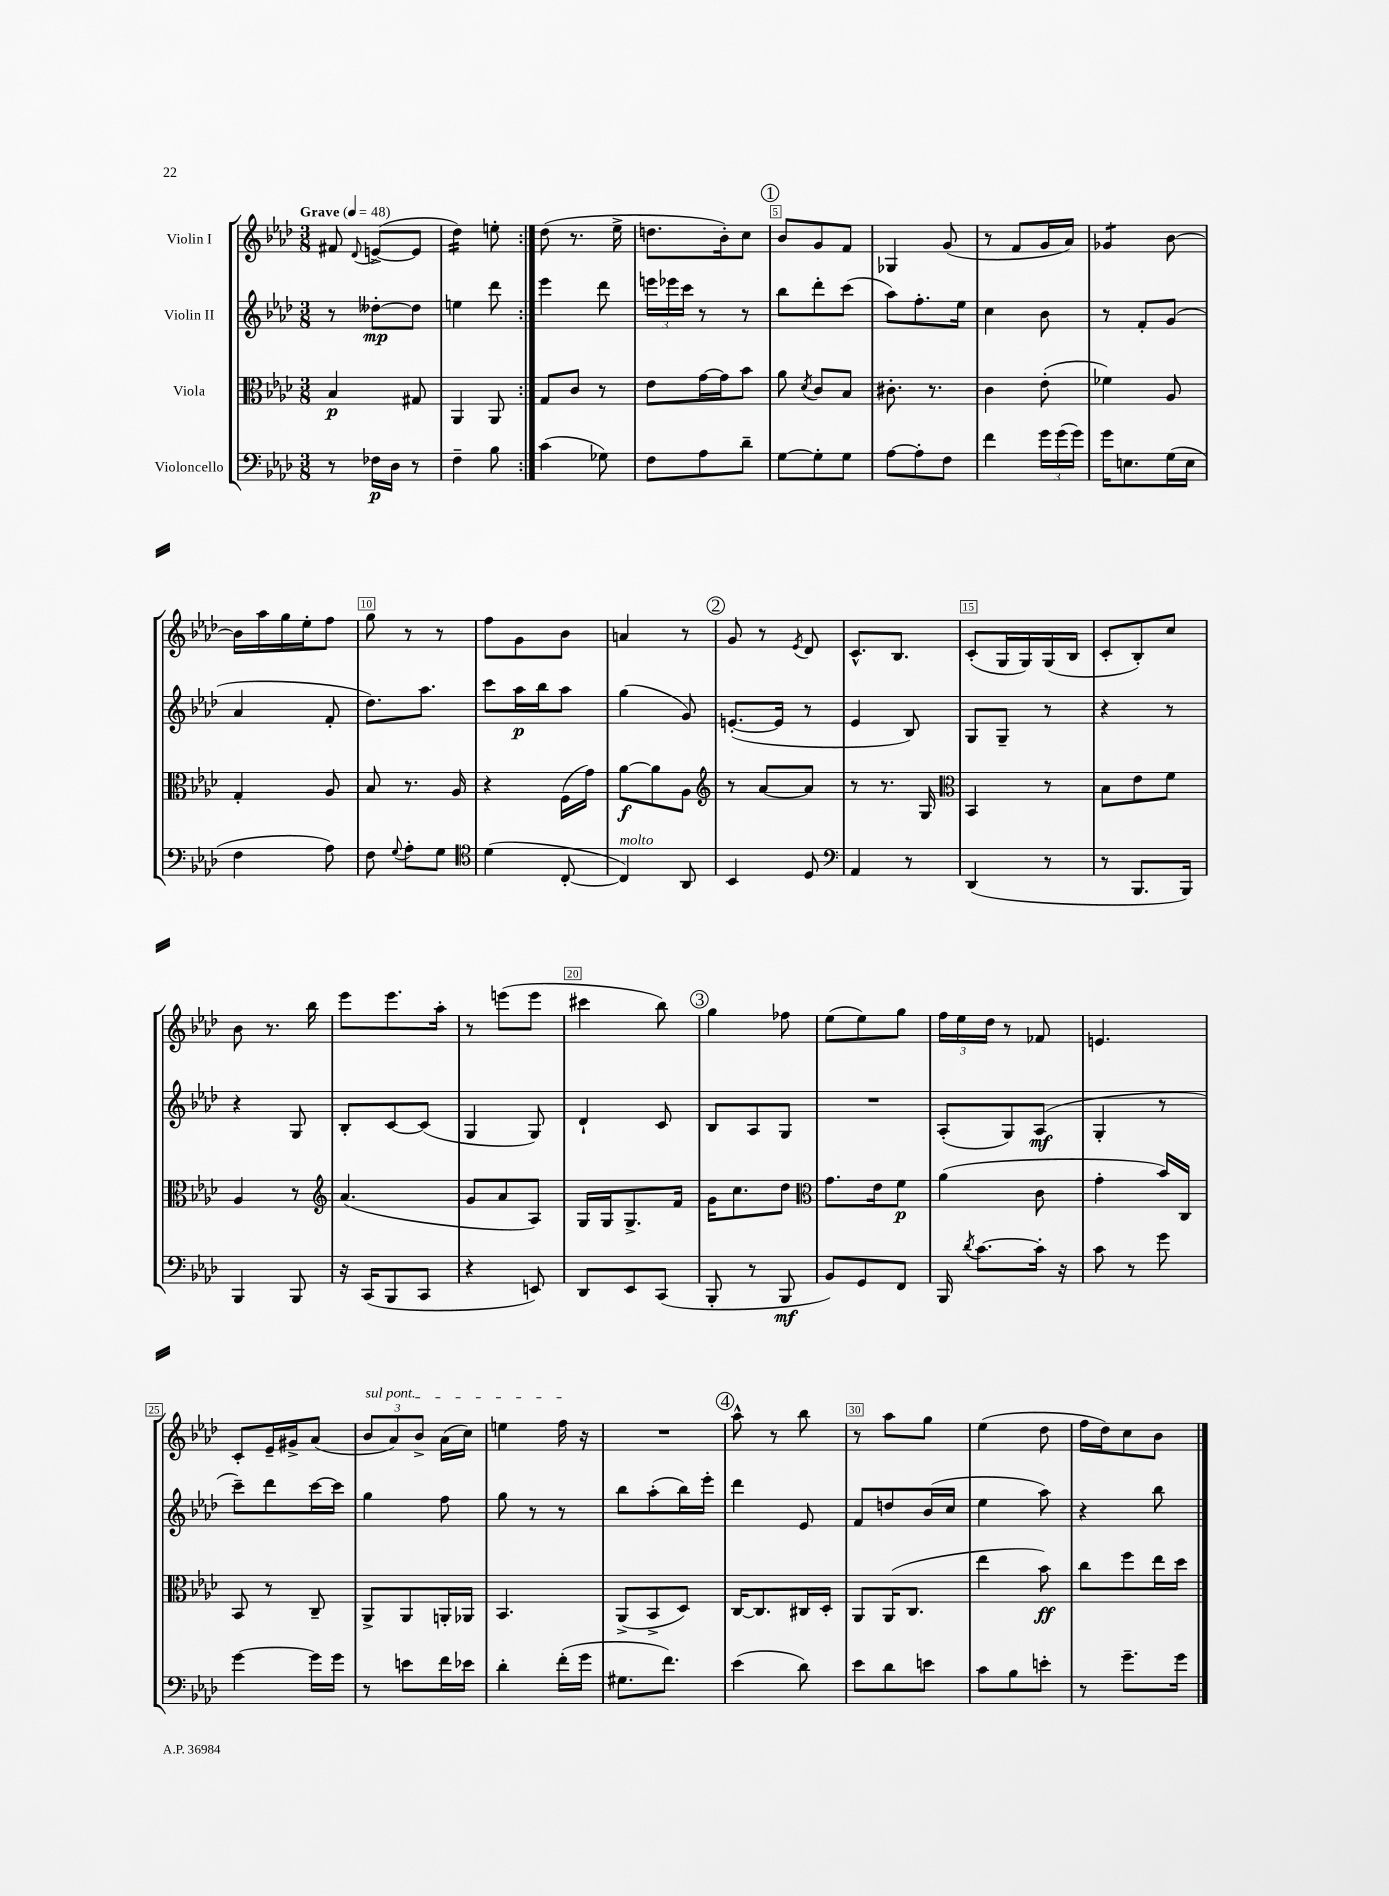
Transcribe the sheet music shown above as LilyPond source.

<<
\new StaffGroup <<
\new Staff = "s0" \with { instrumentName = "Violin I" } {
    \clef treble \key aes \major \numericTimeSignature \time 3/8 \tempo "Grave" 4 = 48
    \autoBeamOff \repeat volta 2 { fis'8 \appoggiatura { des'8 } e'8[~->( e'8] |
    des''4:16) e''8-. | }
    des''8( r8. ees''16-> |
    d''8.[ bes'16-.) c''8] |
    \mark \markup { \circle "1" } bes'8[ g'8 f'8] |
    ges4 g'8( |
    r8 f'8[ g'16 aes'16]) |
    ges'4:8 bes'8~ |
    bes'16[ aes''16 g''16 ees''16-. f''8] |
    g''8 r8 r8 |
    f''8[ g'8 bes'8] |
    a'4 r8 |
    \mark \markup { \circle "2" } g'8 r8 \acciaccatura { ees'8 } des'8 |
    c'8.[-^ bes8.] |
    c'8[-.( g16 g16) g16( bes16] |
    c'8[-. bes8-.) c''8] |
    bes'8 r8. bes''16 |
    ees'''8[ ees'''8. aes''16]-. |
    r8 e'''8[( e'''8] |
    cis'''4 bes''8) |
    \mark \markup { \circle "3" } g''4 fes''8 |
    ees''8[( ees''8) g''8] |
    \tuplet 3/2 { f''16[ ees''16 des''16] } r8 fes'8 |
    e'4. |
    c'8[-. ees'16-- gis'16-> aes'8]( |
    \tuplet 3/2 { \once \override TextSpanner.bound-details.left.text = \markup { \italic "sul pont." } bes'8[\startTextSpan aes'8) bes'8]-> } aes'16[( c''16]) |
    e''4 f''16\stopTextSpan r16 |
    R4. |
    \mark \markup { \circle "4" } aes''8-^ r8 bes''8 |
    r8 aes''8[ g''8] |
    ees''4( des''8 |
    f''16[ des''16) c''8 bes'8] \bar "|." |
}
\new Staff = "s1" \with { instrumentName = "Violin II" } {
    \clef treble \key aes \major \numericTimeSignature \time 3/8
    \autoBeamOff \repeat volta 2 { r8 deses''8[~-.\mp deses''8] |
    e''4 des'''8 | }
    ees'''4 des'''8 |
    \tuplet 3/2 { e'''16[ ees'''16 c'''16] } r8 r8 |
    \mark \markup { \circle "1" } bes''8[ des'''8-. c'''8]( |
    aes''8[) f''8.-. ees''16] |
    c''4 bes'8 |
    r8 f'8[-. g'8]( |
    aes'4 f'8-. |
    des''8.[) aes''8.] |
    c'''8[ aes''16\p bes''16 aes''8] |
    g''4( g'8) |
    \mark \markup { \circle "2" } e'8.[~-.( e'16] r8 |
    ees'4 bes8) |
    g8[ g8]-- r8 |
    r4 r8 |
    r4 g8 |
    bes8[-. c'8~ c'8]( |
    g4 g8) |
    des'4-! c'8 |
    \mark \markup { \circle "3" } bes8[ aes8 g8] |
    R4. |
    aes8[-.( g8) aes8]\mf( |
    g4-. r8 |
    c'''8[--) des'''8 c'''16~ c'''16] |
    g''4 f''8 |
    g''8 r8 r8 |
    bes''8[ aes''8-.( bes''16) ees'''16]-. |
    \mark \markup { \circle "4" } des'''4 ees'8 |
    f'8[ d''8 bes'16( c''16] |
    ees''4 aes''8) |
    r4 bes''8 \bar "|." |
}
\new Staff = "s2" \with { instrumentName = "Viola" } {
    \clef alto \key aes \major \numericTimeSignature \time 3/8
    \autoBeamOff \repeat volta 2 { bes4\p gis8 |
    aes,4 aes,8 | }
    g8[ c'8] r8 |
    ees'8[ g'16~ g'16 bes'8] |
    \mark \markup { \circle "1" } aes'8 \acciaccatura { des'8 } c'8[ bes8] |
    cis'8.-. r8. |
    c'4 ees'8-.( |
    fes'4) aes8 |
    g4-. aes8 |
    bes8 r8. aes16 |
    r4 f16[( g'16]) |
    aes'8[~\f aes'8 aes8] |
    \mark \markup { \circle "2" } \clef treble r8 aes'8[~ aes'8] |
    r8 r8. g16 |
    \clef alto bes,4 r8 |
    bes8[ ees'8 f'8] |
    aes4 r8 |
    \clef treble aes'4.( |
    g'8[ aes'8 aes8]) |
    g16[ g16 g8.-> f'16] |
    \mark \markup { \circle "3" } g'16[ c''8. des''8] |
    \clef alto g'8.[ ees'16 f'8]\p |
    aes'4( c'8 |
    g'4-. bes'16[) c16] |
    bes,8 r8 c8-- |
    aes,8[-> aes,8 a,16-. aes,16] |
    bes,4. |
    aes,8[->( bes,8-> des8]) |
    \mark \markup { \circle "4" } c16[~ c8. cis16 des16]-. |
    aes,8[ aes,16( c8.] |
    ees''4 bes'8\ff) |
    c''8[ f''8 ees''16 des''16] \bar "|." |
}
\new Staff = "s3" \with { instrumentName = "Violoncello" } {
    \clef bass \key aes \major \numericTimeSignature \time 3/8
    \autoBeamOff \repeat volta 2 { r8 fes16[\p des16] r8 |
    f4-- bes8 | }
    c'4( ges8) |
    f8[ aes8 des'8]-- |
    \mark \markup { \circle "1" } g8[~ g8-. g8] |
    aes8[~ aes8-. f8] |
    f'4 \tuplet 3/2 { g'16[ g'16( g'16]) } |
    g'16[ e8. g16( e16] |
    f4 aes8) |
    f8 \appoggiatura { g8 } aes8[-. g8] |
    \clef tenor des'4( c8~-. |
    c4^\markup { \italic "molto" }) aes,8 |
    \mark \markup { \circle "2" } bes,4 des8 |
    \clef bass aes,4 r8 |
    des,4( r8 |
    r8 bes,,8.[ bes,,16]) |
    bes,,4 bes,,8 |
    r16 c,16[( bes,,8 c,8] |
    r4 e,8) |
    des,8[ ees,8 c,8]( |
    \mark \markup { \circle "3" } bes,,8-. r8 bes,,8\mf |
    bes,8[) g,8 f,8] |
    bes,,16 \acciaccatura { des'8 } c'8.[~ c'16]-. r16 |
    c'8 r8 g'8 |
    g'4~ g'16[ g'16] |
    r8 e'8[ f'16 ees'16] |
    des'4-. f'16[-.( g'16] |
    gis8.[ f'8.]) |
    \mark \markup { \circle "4" } ees'4( des'8) |
    ees'8[ des'8 e'8] |
    c'8[ bes8 e'8]-. |
    r8 g'8.[-- g'16] \bar "|." |
}
>>
>>
\layout { \context { \Score \override BarNumber.break-visibility = ##(#f #t #t) barNumberVisibility = #(every-nth-bar-number-visible 5) \override BarNumber.stencil = #(make-stencil-boxer 0.1 0.3 ly:text-interface::print) } }
